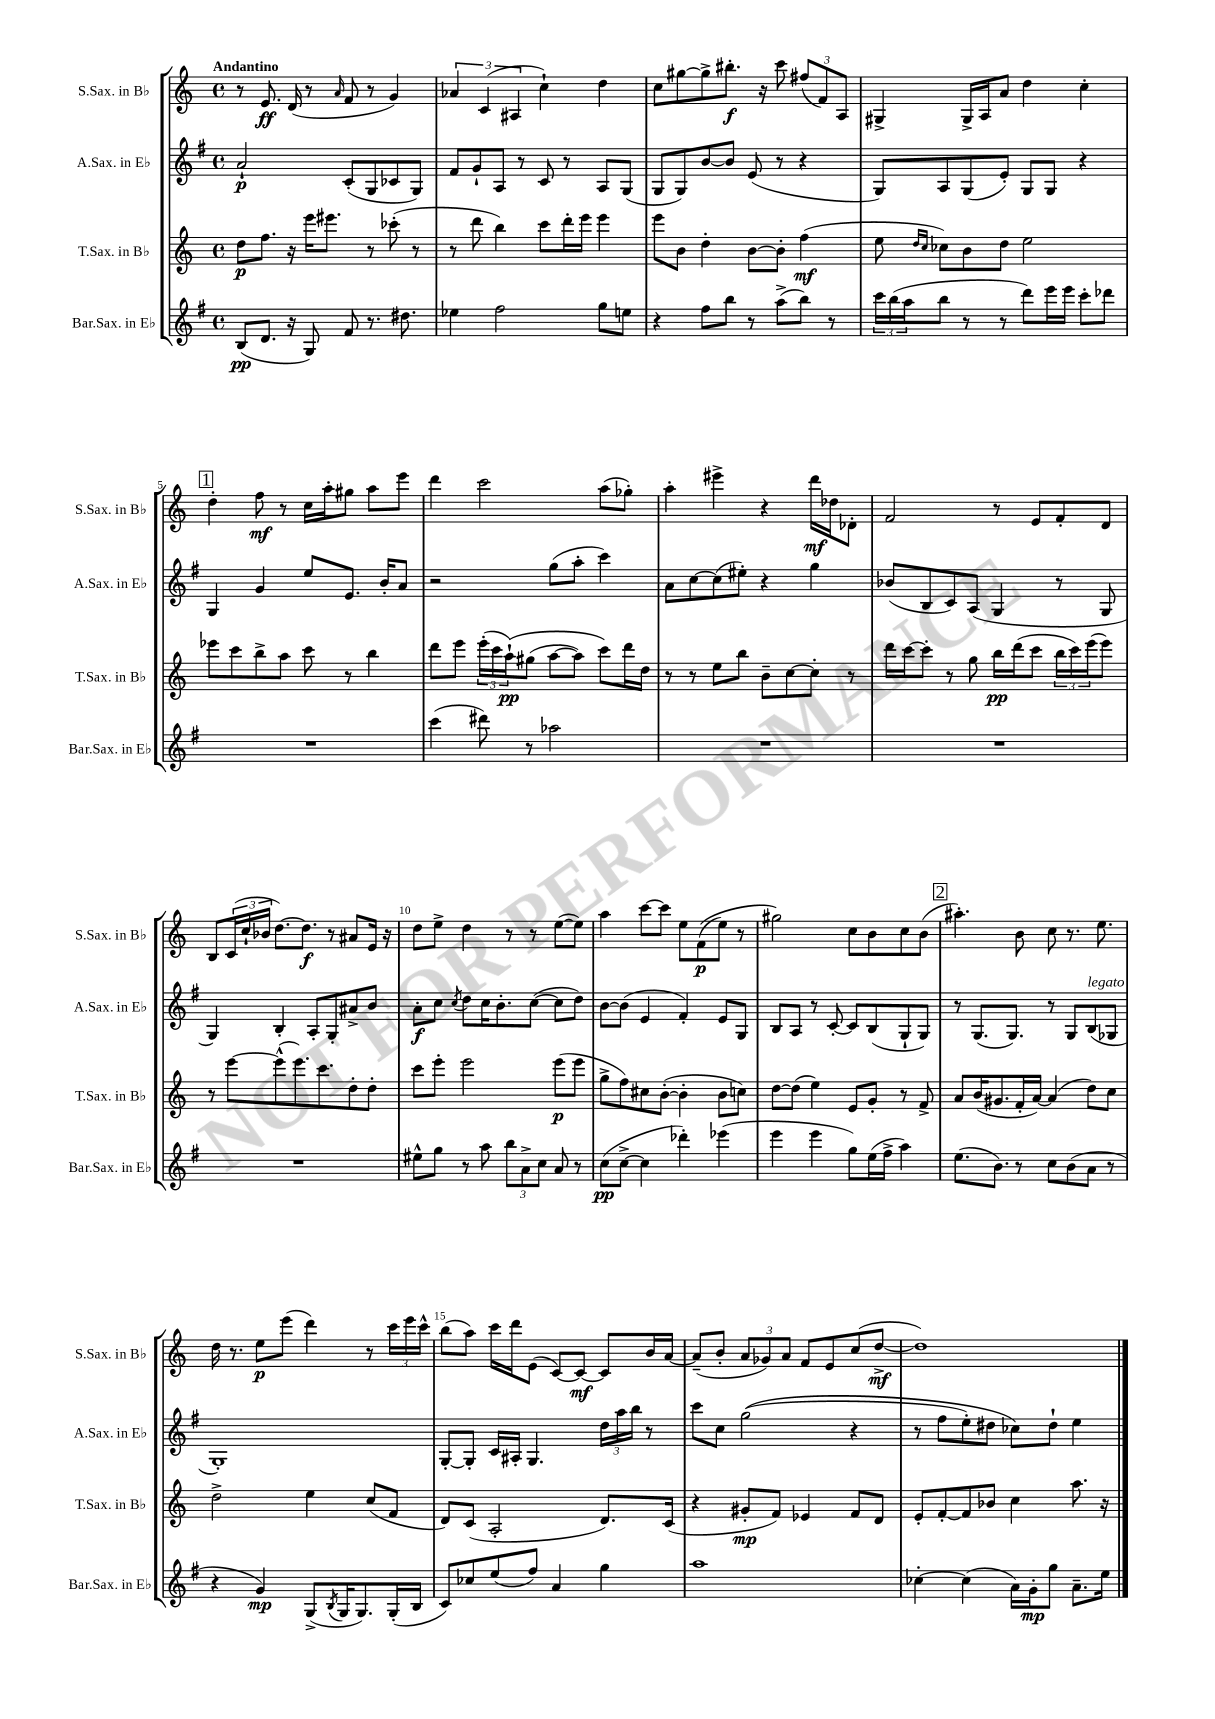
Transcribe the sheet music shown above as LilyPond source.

<<
\new StaffGroup <<
\new Staff = "s0" \with { instrumentName = "S.Sax. in Bb" shortInstrumentName = "S.Sax. in Bb" } {
    \clef treble \key c \major \defaultTimeSignature \time 4/4 \tempo "Andantino"
    r8 e'8.\ff d'16( r8 \grace { a'16 } f'8 r8 g'4) |
    \tuplet 3/2 { aes'4 c'4( ais4 } c''4-!) d''4 |
    c''8 gis''8~ gis''8-> bis''8.-.\f r16 c'''8 \tuplet 3/2 { fis''8( f'8) a8 } |
    gis4-> gis16-> a16 a'8 d''4 c''4-. |
    \mark \markup { \box "1" } d''4-. f''8\mf r8 c''16 a''16-. gis''8 a''8 e'''8 |
    d'''4 c'''2 a''8( ges''8-.) |
    a''4-. eis'''4-> r4 d'''16\mf des''16 des'8-. |
    f'2 r8 e'8 f'8-. d'8 |
    b8 \tuplet 3/2 { c'16( c''16-! bes'16 } d''8.~) d''8.\f r8 ais'8 e'16 r16 |
    d''8 e''8-> d''4 r8 r8 e''8~( e''8) |
    a''4 c'''8~ c'''8 e''8 f'8\p(\( e''8) r8 |
    gis''2\) c''8 b'8 c''8 b'8( |
    \mark \markup { \box "2" } ais''4.-.) b'8 c''8 r8. e''8. |
    d''16 r8. e''8\p e'''8( d'''4) r8 \tuplet 3/2 { c'''16 e'''16 c'''16-^ } |
    b''8( a''8) c'''16 d'''16 e'8( c'8~) c'8~\mf c'8 b'16 a'16~ |
    a'8--( b'8-. \tuplet 3/2 { a'8 ges'8) a'8 } f'8 e'8 c''8( d''8~->\mf |
    d''1) \bar "|." |
}
\new Staff = "s1" \with { instrumentName = "A.Sax. in Eb" shortInstrumentName = "A.Sax. in Eb" } {
    \clef treble \key g \major \defaultTimeSignature \time 4/4
    a'2-!\p c'8-.( g8 ces'8 g8) |
    fis'8 g'8-! a8 r8 c'8 r8 a8 g8( |
    g8 g8) b'8~ b'8 e'8( r8 r4 |
    g8) a8 g8( e'8-.) g8 g8 r4 |
    \mark \markup { \box "1" } g4 g'4 e''8 e'8. b'16-. a'8 |
    r2 g''8( a''8-. c'''4) |
    a'8 c''8~ c''8( eis''8-.) r4 g''4 |
    bes'8( b8 c'8) a8( g4 r8 g8 |
    g4) b4-. a8-. g8-. ais'8-> b'8 |
    a'8-.\f c''8 \acciaccatura { c''8 } d''8 c''16 b'8.-. c''8~( c''8 d''8) |
    b'8~ b'8( e'4 fis'4-.) e'8 g8 |
    b8 a8 r8 c'8~-. c'8 b8( g8-! g8) |
    \mark \markup { \box "2" } r8 g8.( g8.) r8 g8 b8^\markup { \italic "legato" }( ges8 |
    g1-.) |
    g8~-. g8-. c'16 ais16-. g4. \tuplet 3/2 { d''16 a''16 b''16 } r8 |
    c'''8 c''8 g''2(\( r4 |
    r8 fis''8 e''8-.) dis''8 ces''8\) dis''8-! e''4 \bar "|." |
}
\new Staff = "s2" \with { instrumentName = "T.Sax. in Bb" shortInstrumentName = "T.Sax. in Bb" } {
    \clef treble \key c \major \defaultTimeSignature \time 4/4
    d''8\p f''8. r16 e'''16 eis'''8. r8 ces'''8-.( r8 |
    r8 d'''8 b''4) c'''8 d'''16-. e'''16 e'''4 |
    e'''8 b'8 d''4-. b'8~ b'8-. f''4\mf( |
    e''8 \grace { d''16 c''16 } ces''8) b'8 d''8 e''2 |
    \mark \markup { \box "1" } ees'''8 c'''8 b''8-> a''8 c'''8 r8 b''4 |
    d'''8 e'''8 \tuplet 3/2 { e'''16-.( c'''16 a''16-!\pp)\( } gis''8( a''8~ a''8) c'''8\) d'''16 d''16 |
    r8 r8 e''8 b''8 b'8-- c''8~ c''8-. r8 |
    d'''16 c'''16~ c'''8-. r8 g''8 b''16\pp d'''16( c'''8 \tuplet 3/2 { b''16 c'''16) e'''16( } e'''8) |
    r8 e'''8~ e'''8-^( e'''8.) c'''8. d''8-. d''8-. |
    c'''8 e'''8-. e'''2 e'''8\p( e'''8 |
    g''8-> f''8) cis''8 b'8~-.( b'4-. b'8 c''8) |
    d''8~ d''8( e''4) e'8 g'8-. r8 f'8-> |
    \mark \markup { \box "2" } a'8 b'16( gis'8. f'16-. a'16~) a'4( d''8) c''8 |
    d''2-> e''4 c''8( f'8 |
    d'8) c'8( a2-. d'8.) c'16( |
    r4 gis'8-.\mp f'8) ees'4 f'8 d'8 |
    e'8-. f'8~-. f'8 bes'8 c''4 a''8. r16 \bar "|." |
}
\new Staff = "s3" \with { instrumentName = "Bar.Sax. in Eb" shortInstrumentName = "Bar.Sax. in Eb" } {
    \clef treble \key g \major \defaultTimeSignature \time 4/4
    b8\pp( d'8. r16 g8) fis'8 r8. dis''8. |
    ees''4 fis''2 g''8 e''8 |
    r4 fis''8 b''8 r8 a''8->( b''8) r8 |
    \tuplet 3/2 { c'''16 b''16( a''16 } b''8 r8 r8 d'''8) e'''16 e'''16 c'''8-. des'''8 |
    \mark \markup { \box "1" } R1 |
    c'''4( dis'''8) r8 aes''2 |
    R1 |
    R1 |
    R1 |
    eis''8-^ g''8 r8 a''8 \tuplet 3/2 { b''8 a'8-> c''8 } a'8 r8 |
    c''8\pp( c''8~-> c''4 des'''4-.) ees'''4( |
    e'''4 e'''4 g''8) e''16( fis''16-> a''4) |
    \mark \markup { \box "2" } e''8.( b'8.) r8 c''8 b'8( a'8 r8 |
    r4 g'4\mp) g8->( \acciaccatura { b8 } g16 g8.) g16-.( b16 |
    c'8) ces''8 e''8( fis''8) a'4 g''4 |
    a''1 |
    ces''4~-. ces''4( a'16) g'16-.\mp g''8 a'8.-- e''16 \bar "|." |
}
>>
>>
\layout { \context { \Score \override BarNumber.break-visibility = ##(#f #t #t) barNumberVisibility = #(every-nth-bar-number-visible 5) } }
